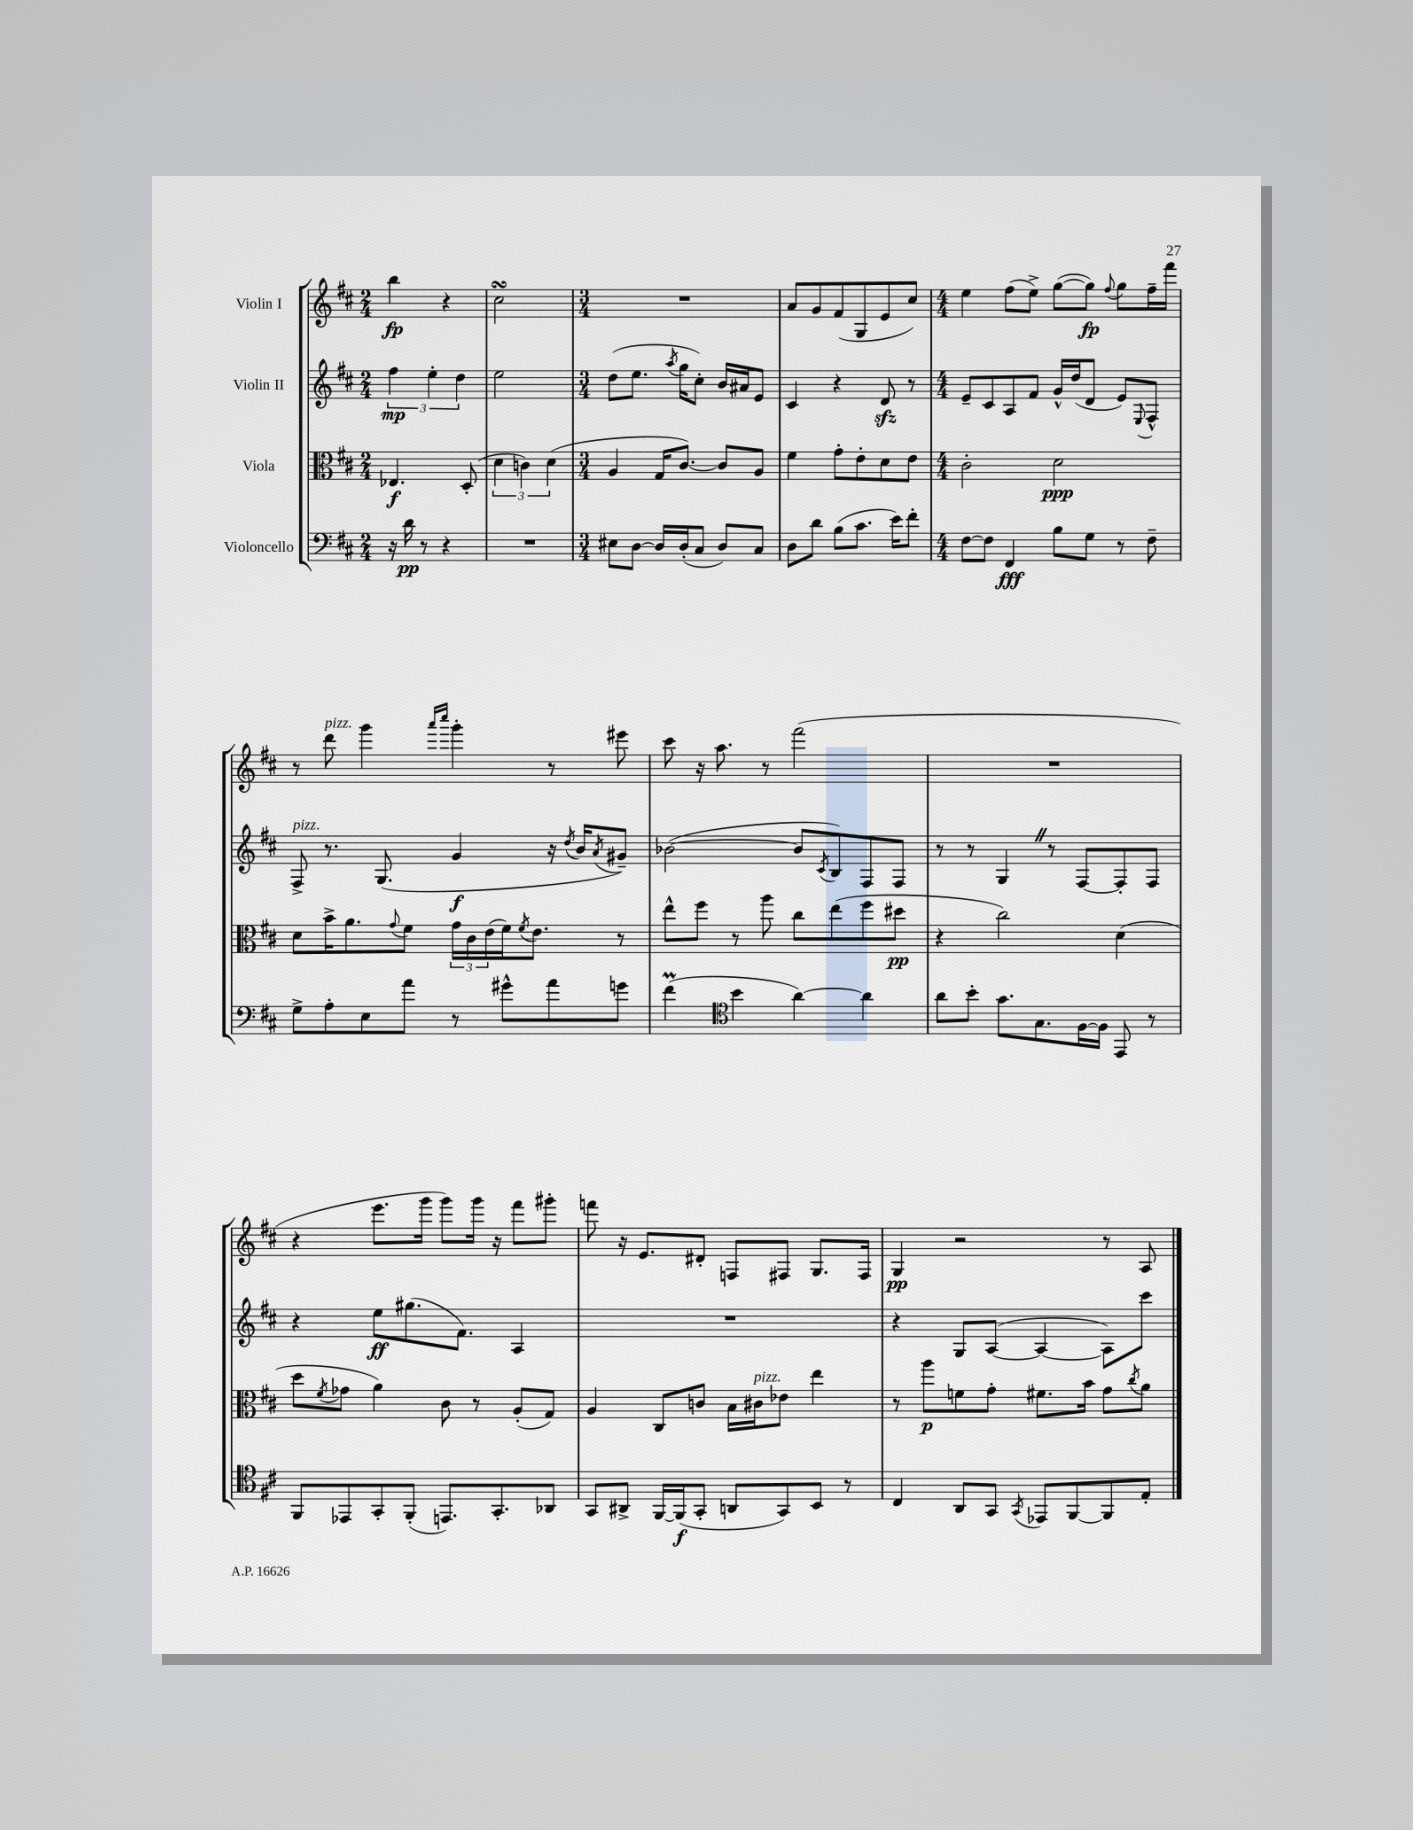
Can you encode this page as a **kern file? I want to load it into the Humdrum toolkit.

**kern	**kern	**kern	**kern
*staff4	*staff3	*staff2	*staff1
*clefF4	*clefC3	*clefG2	*clefG2
*k[f#c#]	*k[f#c#]	*k[f#c#]	*k[f#c#]
*M2/4	*M2/4	*M2/4	*M2/4
16r	4.E-/	6ff#\	4bb\
16d\	.	.	.
8r	.	.	.
.	.	6ee'\	.
4r	.	.	4r
.	.	6dd\	.
.	(8D'/	.	.
=	=	=	=
2r	6d\	2ee\	2cc#\
.	6c\)	.	.
.	(6d\	.	.
=	=	=	=
*M3/4	*M3/4	*M3/4	*M3/4
8E#\L	4A/	(8dd\L	2.r
[8D\J	.	8.ee\J	.
16D/]LL	16G/LK	.	.
.	.	8qaa/	.
(16D'/J	[8.c#/J)	16gg\LK	.
8C#/J	.	8cc#'\J)	.
8D/L)	8c#/]L	16b/LL	.
.	.	16a#/J	.
8C#/J	8A/J	8e/J	.
=	=	=	=
8D\L	4f#\	4c#/	8a/L
8d\J	.	.	8g/
(8B\L	8g'\L	4r	(8f#/
8.c#\J	8e'\	.	8G/
.	8d\	8d/	8e/
16e\LK)	.	.	.
8f#'\J	8e\J	8r	8cc#/J)
=	=	=	=
*M4/4	*M4/4	*M4/4	*M4/4
[8F#\L	2c#'\	8e~/L	4ee\
8F#\]J	.	8c#/	.
4FF#/	.	8A/	(8ff#\L
.	.	8f#/J	8ee^\J)
8B\L	2d\	16g^^/LL	([8gg\L
.	.	(16dd/J	.
8G\J	.	8d/J	8gg\]J)
.	.	.	8qqff#/
8r	.	8e/L)	8gg\L
.	.	8qqE/	.
8F#~\	.	8F#^^/J	16ff#~\L
.	.	.	16fff#\JJ
=	=	=	=
8G^\L	8d\L	8F#^/	8r
8A'\	16b^\K	8.r	8ddd\
.	8.a\	.	.
8E\	.	.	4ggg\
.	.	(8.G/	.
.	8qqg/	.	.
8a\J	8f#\J	.	.
.	.	.	16qqaaa/LL
.	.	.	16qqcccc#/JJ
8r	24g\LL	4g/	4ggg'\
.	24c#\	.	.
.	(24e\	.	.
8g#^^\L	16f#\J)	.	.
.	8qf#/	.	.
.	8.e\J	.	.
8a\	.	16r	8r
.	.	8qdd/	.
.	.	16b/LK	.
.	.	8qa/	.
8g\J	8r	8g#~/J)	8eee#\
=	=	=	=
(4f#\	8ee^^\L	([2b-\	8ccc#\
.	8ff#\J	.	16r
.	.	.	8.aa\
*clefC4	*	*	*
4b\	8r	.	.
.	8aa\	.	8r
[4a\)	8cc#\L	8b-/]L	(2fff#\
.	.	8qc#/	.
.	(8ee\	8B/)	.
4a\]	8ff#\	8F#/	.
.	8dd#\J	8F#/J	.
=	=	=	=
8a\L	4r	8r	1r
8b'\J	.	8r	.
8.g\L	2cc#\)	4G/	.
8.G\	.	.	.
.	.	8r	.
[16F#\L	.	[8F#/L	.
16F#\]JJ	.	.	.
8EE/	(4d\	8F#'/]	.
8r	.	8F#/J	.
=	=	=	=
8FF#/L	8dd\L	4r	4r
.	8qf#/	.	.
8EE-/	8g-\J	.	.
8GG'/	4a\)	8ee\L	8.eee\L
(8FF#'/J	.	(8.gg#\	.
.	.	.	16ggg\Jk
8.EE/L)	8c#\	.	8ggg\L)
.	.	8.f#\J)	.
.	8r	.	16ggg\Jk
8.GG'/	.	.	16r
.	(8A'/L	4A/	8fff#\L
8AA-/J	8G/J)	.	8ggg#'\J
=	=	=	=
8GG/L	4A/	1r	8fff\
8AA#^/J	.	.	16r
.	.	.	8.e/L
[16FF#/LL	8C#/L	.	.
(16FF#/]J	.	.	.
8GG'/J	8c/J	.	8d#'/J
8AA/L	16B\LL	.	8F/L
.	16c#\J	.	.
8GG/)	8e-\J	.	8F#/J
8BB/J	4ee\	.	8.G/L
8r	.	.	.
.	.	.	16F#/Jk
=	=	=	=
4C#/	8r	4r	4G/
.	8aa\L	.	.
8AA/L	8f\	8G/L	2r
8GG/J	8g'\J	([8A/J	.
8qGG/	.	.	.
8EE-/L	8.f#\L	4A/_	.
[8FF#/	.	.	.
.	16b\Jk	.	.
8FF#/]	8g\L	8A\]L)	8r
.	8qcc#/	.	.
8E'/J	8a\J	8ccc#\J	8A/
==	==	==	==
*-	*-	*-	*-
